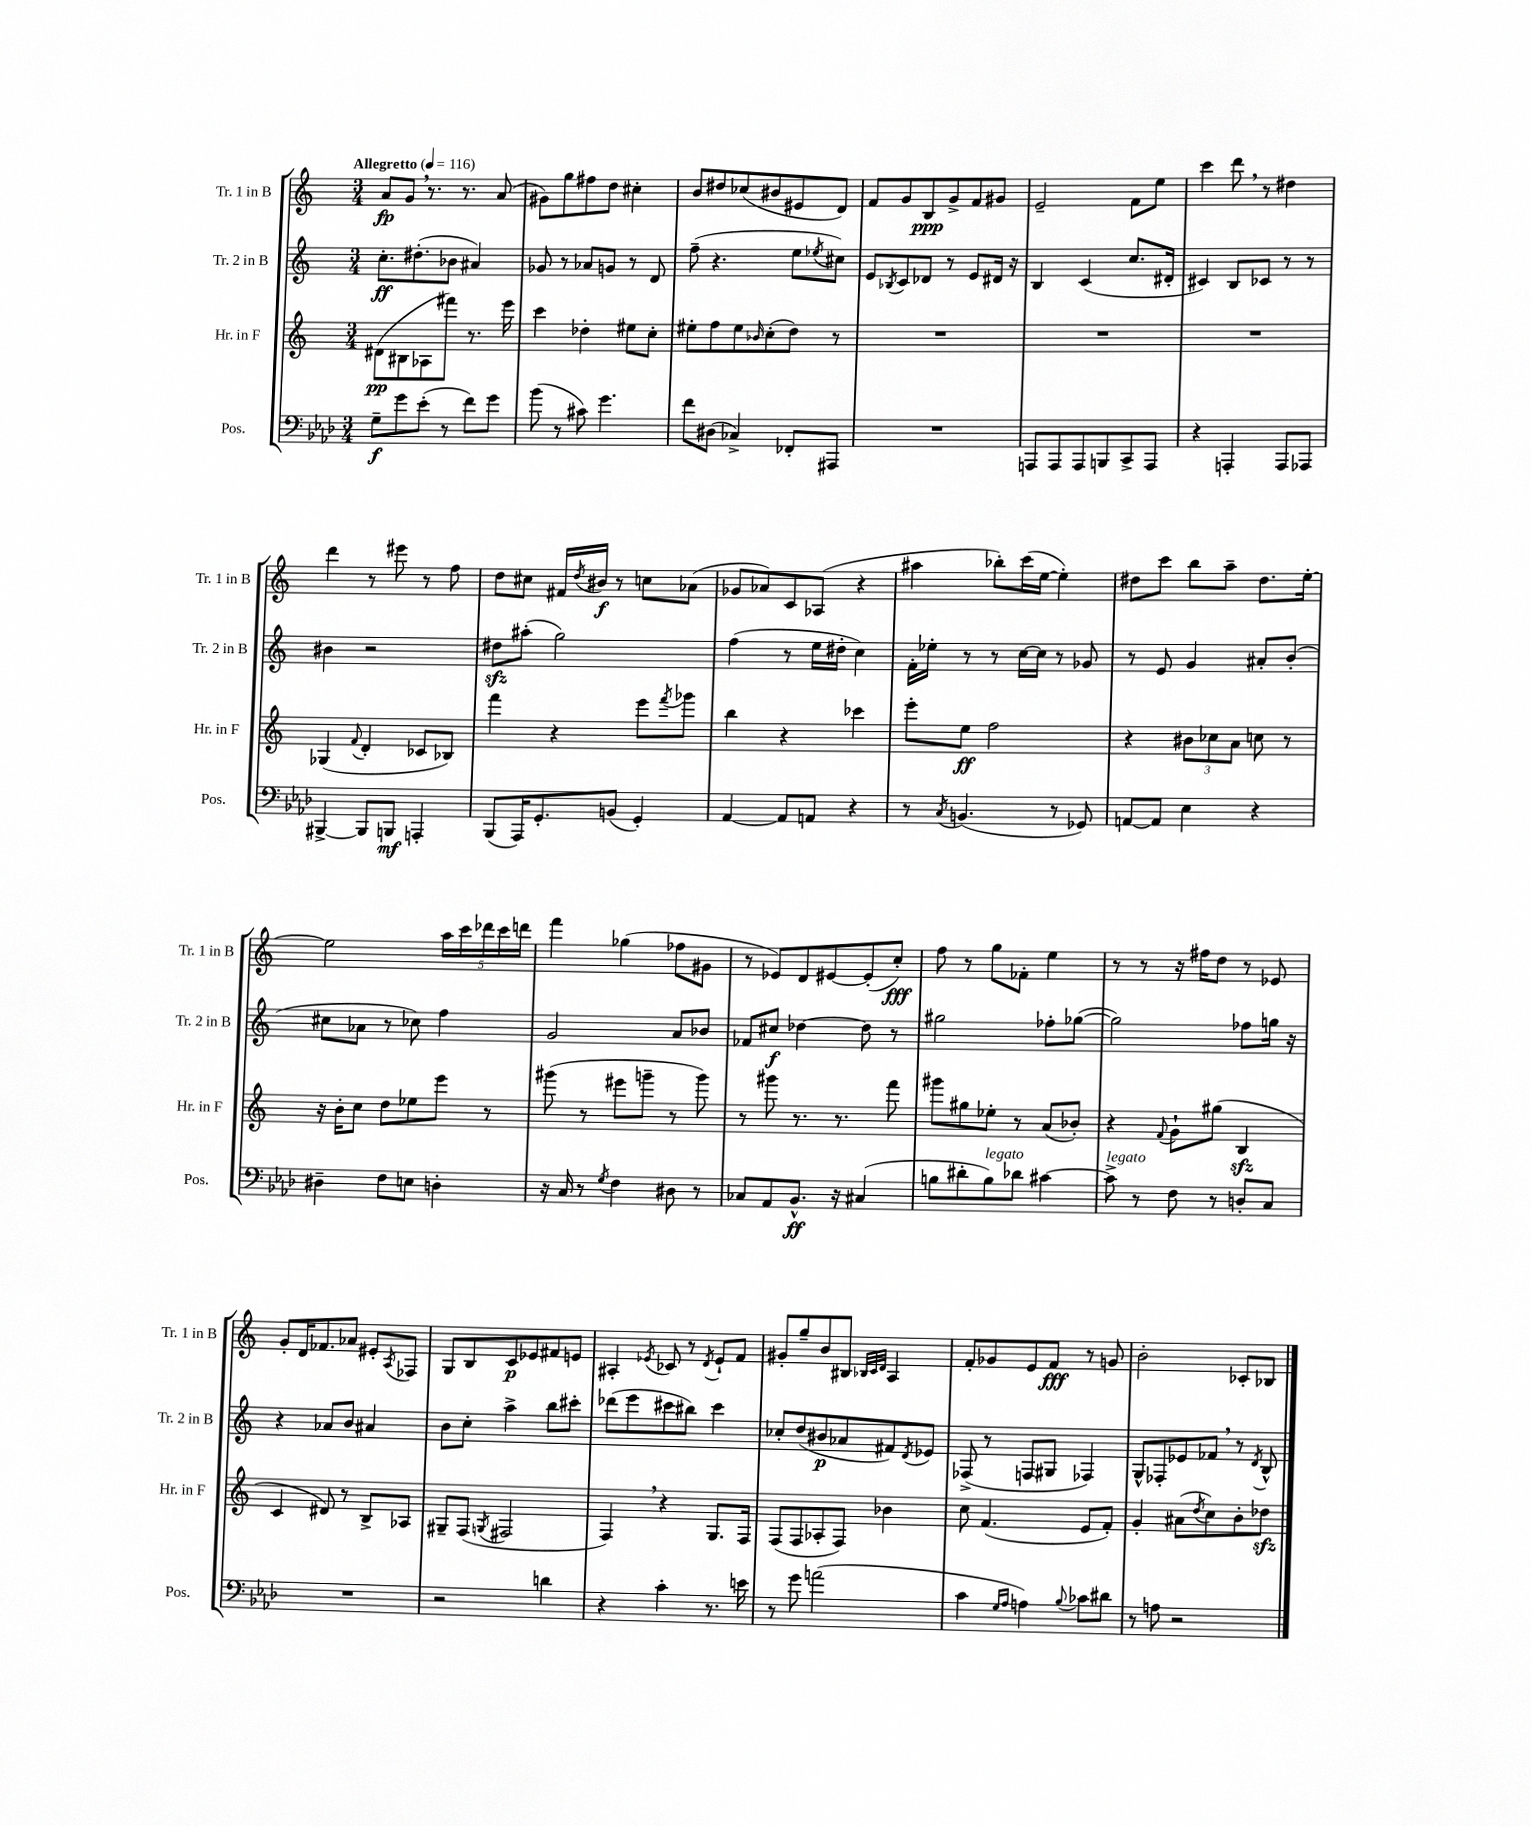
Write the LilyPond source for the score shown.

<<
\new StaffGroup <<
\new Staff = "s0" \with { instrumentName = "Tr. 1 in B" shortInstrumentName = "Tr. 1 in B" } {
    \clef treble \key c \major \numericTimeSignature \time 3/4 \tempo "Allegretto" 4 = 116
    a'8\fp g'8 \breathe r8. r8. a'8( |
    gis'8) g''8 fis''8 d''8 cis''4-. |
    b'8 dis''8 ces''8( bis'8 eis'8 d'8) |
    f'8 g'8 b8\ppp g'8-> f'8 gis'8 |
    e'2-- f'8 e''8 |
    c'''4 d'''8 \breathe r8 dis''4 |
    d'''4 r8 eis'''8 r8 f''8 |
    d''8 cis''8 fis'16 \acciaccatura { d''8 } bis'16\f r8 c''8 aes'8( |
    ges'8 aes'8) c'8 aes8( r4 |
    ais''4 bes''8-.) c'''16( e''16~ e''4-.) |
    dis''8 c'''8 b''8 a''8-- dis''8. e''16~-. |
    e''2 \tuplet 5/4 { a''16 c'''16 des'''16 c'''16 d'''16 } |
    f'''4 ges''4( fes''8 gis'8 |
    r8 ees'8) d'8 eis'8~ eis'8-.( c''8-.\fff) |
    f''8 r8 g''8 fes'8-. e''4 |
    r8 r8 r16 fis''16 d''8 r8 ees'8 |
    g'8-. d'16 fes'8. aes'8 eis'8-. \acciaccatura { a8 } fes8 |
    g8 b8 c'8\p ees'8 fis'8 e'8 |
    ais4-. \acciaccatura { ees'8 } ces'8 r8 \acciaccatura { d'8 } ees'8-! f'8 |
    gis'8-. g''8-- b'8 bis8 \grace { bes32 c'32 d'32 } a4 |
    f'8-. ges'8 e'8 f'8\fff r8 g'8 |
    b'2-. ces'8-. bes8 \bar "|." |
}
\new Staff = "s1" \with { instrumentName = "Tr. 2 in B" shortInstrumentName = "Tr. 2 in B" } {
    \clef treble \key c \major \numericTimeSignature \time 3/4
    c''8.-.\ff dis''8.-.( bes'8 ais'4) |
    ges'8 r8 aes'8 g'8 r8 d'8 |
    f''8--( r4. e''8 \acciaccatura { ees''8 } cis''8) |
    e'8 \acciaccatura { bes8 } c'8 des'8 r8 e'8 dis'16 r16 |
    b4 c'4( c''8. dis'16-. |
    cis'4) b8 ces'8 r8 r8 |
    bis'4 r2 |
    dis''8\sfz ais''8-.( g''2) |
    f''4( r8 e''16 dis''16-. c''4) |
    f'16-. ees''16-. r8 r8 c''16~ c''16 r8 ges'8 |
    r8 e'8 g'4 ais'8-. b'8-.( |
    cis''8 aes'8 r8 ces''8) f''4 |
    g'2 a'8 bes'8 |
    fes'8 cis''8\f des''4~ des''8 r8 |
    gis''2 fes''8-. ges''8~( |
    ges''2) fes''8 g''16 r16 |
    r4 aes'8 b'8 ais'4 |
    b'8 c''8-. a''4-> b''8 cis'''8-. |
    des'''8( e'''8 cis'''8 bis''8) cis'''4 |
    ces''8-. d''8( bis'8\p aes'8 fis'8) \acciaccatura { d'8 } ees'8 |
    fes8->( r8 f8 gis8 fes4) |
    g8-^ fes8-. ees'8 fes'8 \breathe r8 \acciaccatura { d'8 } b8-^ \bar "|." |
}
\new Staff = "s2" \with { instrumentName = "Hr. in F" shortInstrumentName = "Hr. in F" } {
    \clef treble \key c \major \numericTimeSignature \time 3/4
    dis'8\pp( bis8 aes8 fis'''8) r8. e'''16 |
    c'''4 des''4-. eis''8 c''8-. |
    eis''8-. f''8 eis''8 \grace { bes'16 } c''8-.( d''8) r8 |
    R2. |
    R2. |
    R2. |
    ges4( \appoggiatura { f'8 } d'4-. ces'8 bes8) |
    f'''4 r4 e'''8 \acciaccatura { f'''8 } ges'''8 |
    b''4 r4 ces'''4 |
    e'''8-. e''8\ff f''2 |
    r4 \tuplet 3/2 { bis'8 ces''8 a'8 } c''8 r8 |
    r16 b'16-. c''8 d''8 ees''8 e'''8 r8 |
    gis'''8( r8 eis'''8 g'''8-- r8 g'''8) |
    r8 gis'''8 r8. r8. f'''8 |
    gis'''8 gis''8 ees''8-. r8 a'8( bes'8-.) |
    r4 \appoggiatura { f'8 } g'8-! gis''8( b4\sfz |
    c'4 dis'8) r8 b8-> aes8 |
    gis8-- f8( \acciaccatura { g8 } fis2 |
    f4) \breathe r4 g8. f16 |
    f8( f8 aes8-. f8) bes'4 |
    c''8 f'4.( e'8 f'8-.) |
    g'4-. ais'8( \acciaccatura { d''8 } c''8) b'8-. des''8\sfz \bar "|." |
}
\new Staff = "s3" \with { instrumentName = "Pos." shortInstrumentName = "Pos." } {
    \clef bass \key aes \major \numericTimeSignature \time 3/4
    g8--\f g'8 ees'8-.( r8 f'8) g'8 |
    bes'8( r8 cis'8) g'4. |
    f'8 dis8( ces4->) fes,8-. ais,,8 |
    R2. |
    a,,8 a,,8 a,,8 b,,8 c,8-> a,,8 |
    r4 a,,4-. a,,8 aes,,8 |
    bis,,4~-> bis,,8 b,,8\mf a,,4-. |
    bes,,8( aes,,16) g,8.-. b,8( g,4-.) |
    aes,4~ aes,8 a,8 r4 |
    r8 \acciaccatura { c8 } b,4.( r8 ges,8) |
    a,8~ a,8 ees4 r4 |
    dis4-- f8 e8 d4-. |
    r16 c16 r8 \acciaccatura { g8 } f4 dis8 r8 |
    ces8 aes,8 bes,8.-^\ff r16 cis4( |
    b8 dis'8-. b8^\markup { \italic "legato" }) des'8 cis'4~ |
    cis'8->^\markup { \italic "legato" } r8 f8 r8 d8-. c8 |
    R2. |
    r2 d'4 |
    r4 c'4-. r8. e'16 |
    r8 g'8 a'2( |
    c'4 \grace { g16 aes16 } a4) \appoggiatura { bes8 } ces'8 dis'8 |
    r8 a8 r2 \bar "|." |
}
>>
>>
\layout { \context { \Score \remove "Bar_number_engraver" } }
